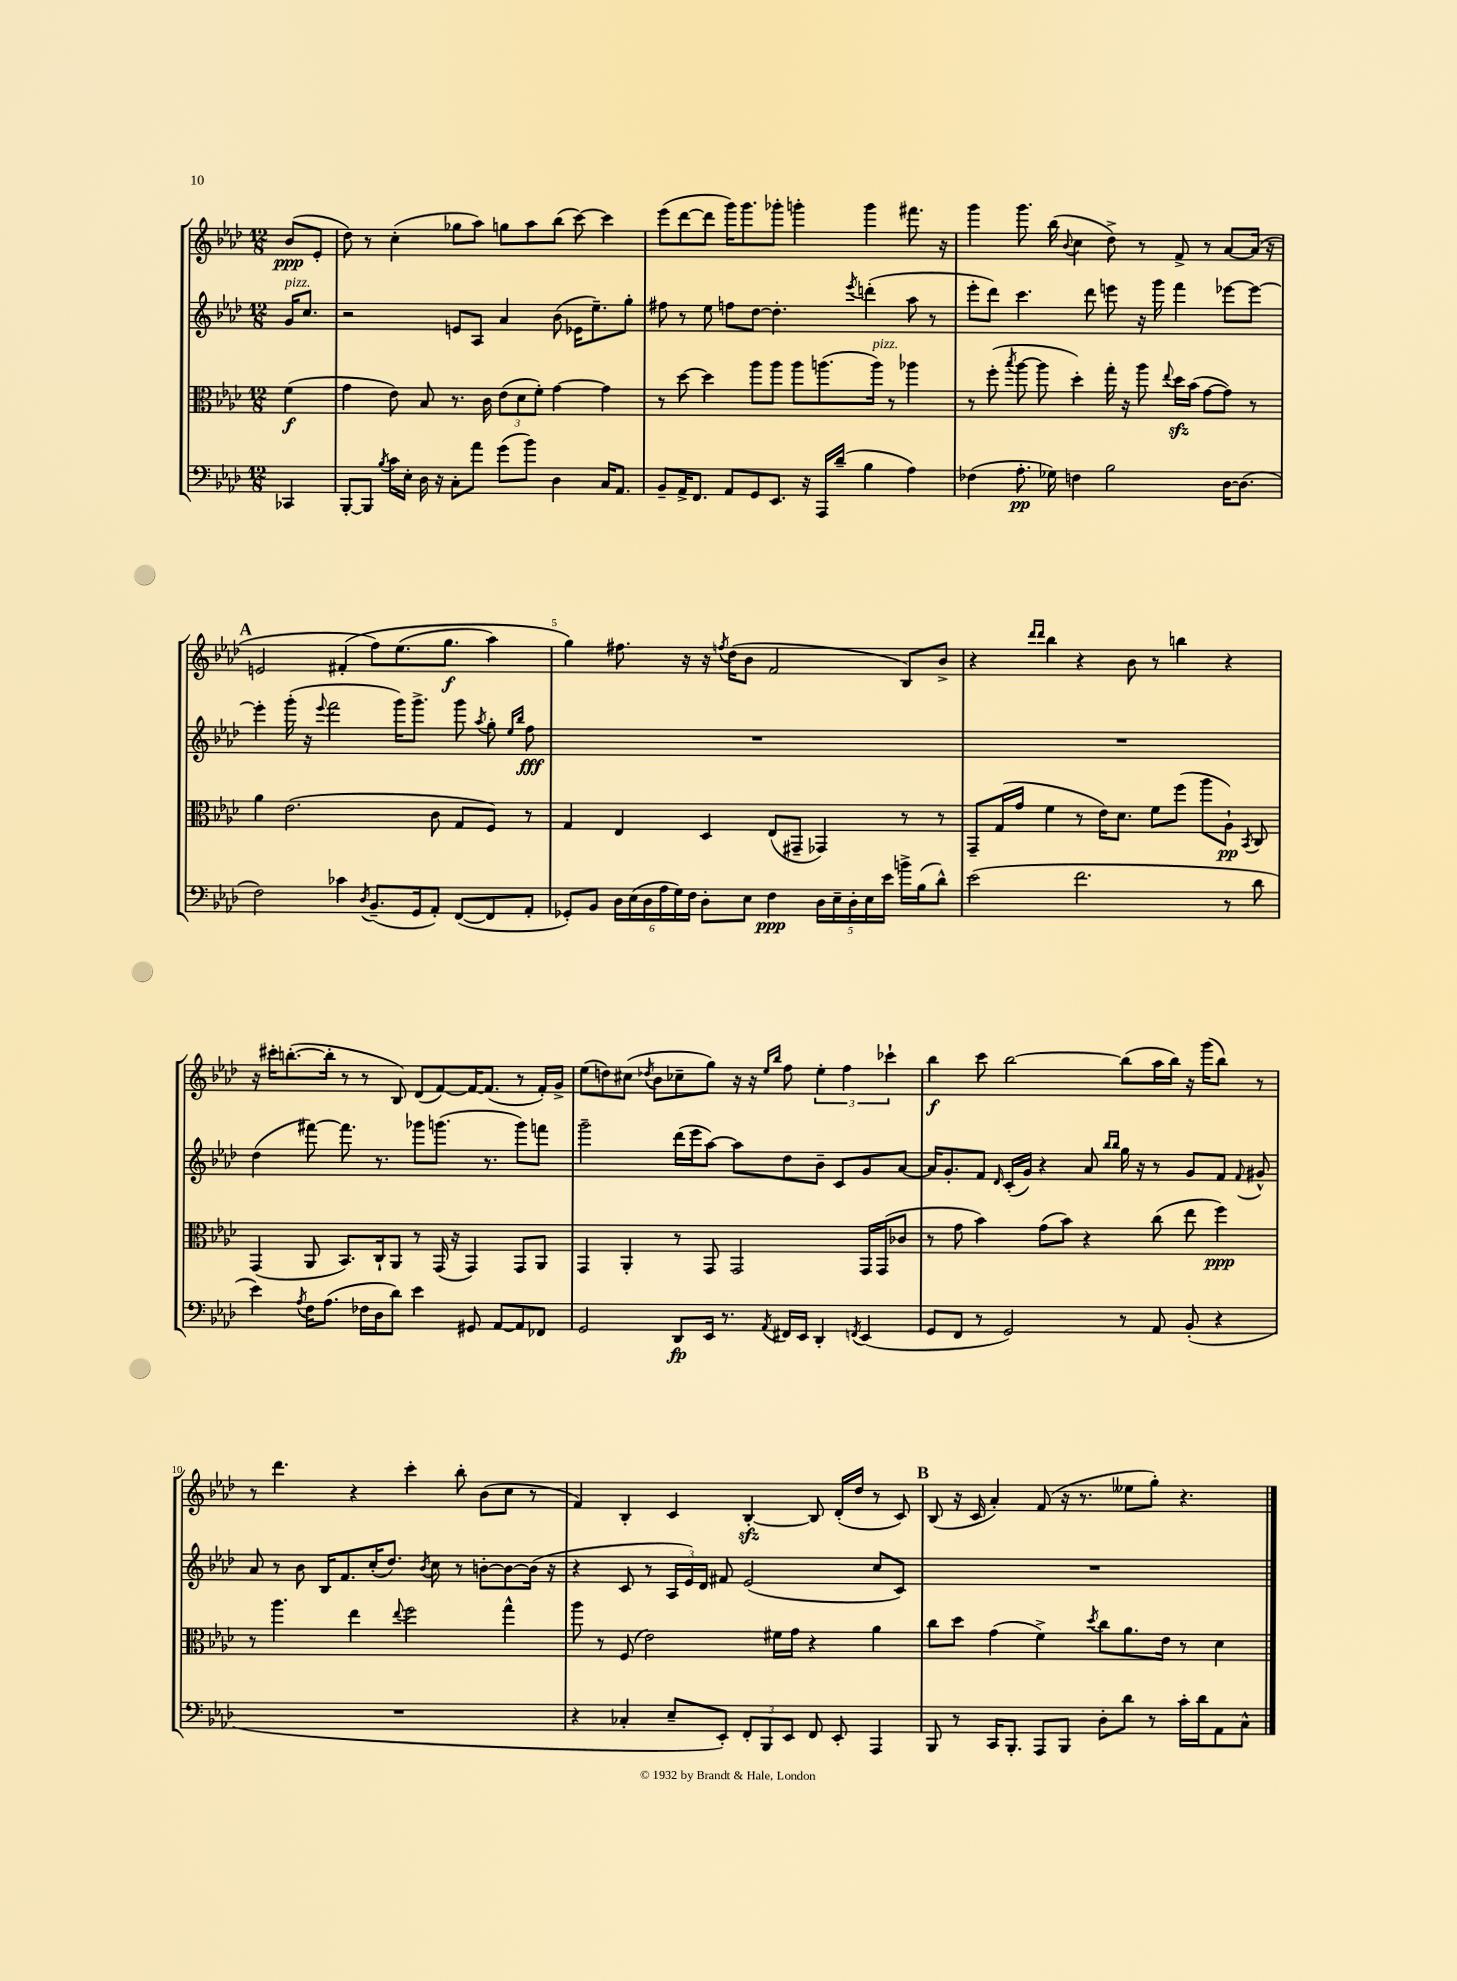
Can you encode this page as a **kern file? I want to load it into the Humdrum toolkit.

**kern	**kern	**kern	**kern
*staff4	*staff3	*staff2	*staff1
*clefF4	*clefC3	*clefG2	*clefG2
*k[b-e-a-d-]	*k[b-e-a-d-]	*k[b-e-a-d-]	*k[b-e-a-d-]
*M12/8	*M12/8	*M12/8	*M12/8
4CC-	(4f	16g	(8b-
.	.	8.cc	.
.	.	.	8e-'
=	=	=	=
[8BBB-'	4g	2r	8dd-)
8BBB-]	.	.	8r
8qB-	.	.	.
16c	8e-)	.	(4cc'
16E-'	.	.	.
16D-	8B-	.	.
16r	.	.	.
8C'	8.r	8e	8gg-
8a-	.	8A-	8aa-)
.	16c	.	.
(8g	(12e-	4a-	8gg
.	12d-	.	.
8b-)	.	.	8aa-
.	12f')	.	.
4D-	[4g	(8b-	(8bb-
.	.	16e-	[8ccc)
.	.	8.ee-~)	.
16C	4g]	.	4ccc]
8.AA-	.	.	.
.	.	8gg'	.
=	=	=	=
8BB-~	8r	8ff#	(8eee-
16AA-^	[8dd-	8r	[8ddd-
8.FF	.	.	.
.	4dd-]	8ee-	8ddd-]
8AA-	.	8ff	16ggg)
.	.	.	8.ggg
8GG	8aa-	[8dd-	.
8.EE-	8aa-	4.dd-']	8ggg-'
.	8aa-	.	4ggg'
16r	.	.	.
16AAA-	(8.aa	.	.
(16d-~	.	.	.
.	.	8qeee-	.
4B-	.	(4ddd'	4ggg
.	16aa)	.	.
.	8r	.	.
4A-)	4aa-	8aa-	8.fff#
.	.	8r	.
.	.	.	16r
=	=	=	=
(4F-	8r	8eee-'	4ggg
.	(8ff'	8ddd-)	.
.	8qbb-	.	.
8.A-'	[8aa-	4.ccc	8.ggg
.	8aa-]	.	.
16G-)	.	.	(16bb-
.	.	.	8qqb-
4F	4dd-')	.	4cc
.	.	8ddd-	.
2B-	16gg'	8eee	8dd-^)
.	16r	.	.
.	8aa-	16r	8r
.	.	16ggg	.
.	8qqee-	.	.
.	16dd-	4fff	8f^
.	(16b-	.	.
.	[8g	.	8r
[16D-	8g])	[8eee-	[8a-
(8.D-]	.	.	.
.	8r	8eee-_	(16a-]
.	.	.	16r
=	=	=	=
2F)	4a-	4eee-']	2e
.	(2.e-	(16ggg'	.
.	.	16r	.
.	.	8qqeee-	.
.	.	2fff	.
4c-	.	.	&(4f#'
8qD-	.	.	.
(8.BB-~	.	.	8ff)
.	.	16ggg)	(8.ee-
16GG	.	8.ggg^	.
8AA-')	8c	.	.
.	.	.	8.gg
([8FF	8G	8ggg	.
.	.	8qaa-	.
8FF]	8F)	8gg'	4aa-)
.	.	16qqee-	.
.	.	16qqbb-	.
8AA-'	8r	8ff	.
=	=	=	=
8GG-')	4G	1.r	4gg&)
8BB-	.	.	.
24D-	4E-	.	8.ff#
(24E-	.	.	.
24D-	.	.	.
24A-	.	.	.
24G)	.	.	.
.	.	.	16r
24F	.	.	.
8D-'	4D-	.	16r
.	.	.	8qff
.	.	.	(16dd-
8E-	.	.	8b-
4F	(8E-	.	2f
.	8GG#~	.	.
20D-	4GG-)	.	.
20E-~	.	.	.
20D-'	.	.	.
20E-	.	.	.
20e-	.	.	.
16b^	8r	.	8B-)
(16B-	.	.	.
8d-^^)	8r	.	8b-^
=	=	=	=
(2e-	8GG~	1.r	4r
.	(16G	.	.
.	16g	.	.
.	.	.	16qqddd-
.	.	.	16qqddd-
.	4f	.	4bb-
2.f	8r	.	4r
.	16e-)	.	.
.	8.d-	.	.
.	.	.	8b-
.	8f	.	8r
.	(8ff	.	4bb
.	8aa-	.	.
8r	8A-`)	.	4r
.	8qBB-	.	.
8d-	8C	.	.
=	=	=	=
4e-)	(4GG	(4dd-	16r
.	.	.	16ccc#'
.	.	.	([8.bb'
8qA-	.	.	.
16F	8AA-	[8fff#)	.
(8.A-	.	.	16bb']
.	8.BB-)	8.fff#]	8r
16F-	.	.	8r
16D-	16C`	8.r	.
8d-)	8AA-	.	8B-)
4e-	8r	8ggg-	(8d-
.	(16GG	(8.ggg	[8f)
.	16r	.	.
8GG#	4GG)	.	16f_
.	.	8.r	(8.f]
[8AA-	.	.	.
8AA-]	8GG	8ggg)	8r
8FF-	8AA-	8fff	16f')
.	.	.	16g^
=	=	=	=
2GG	4GG	2ggg~	(8ee-
.	.	.	8dd)
.	4AA-'	.	(8cc#
.	.	.	8qdd-
.	.	.	8b-
8DD-	8r	(16ddd-	8cc-~
.	.	16eee-	.
16EE-	8GG	[8aa-)	8gg)
8.r	.	.	.
.	2GG	8aa-]	16r
.	.	.	16r
.	.	.	16qqee-
8qAA-	.	.	16qqbb-
16FF#	.	8dd-	8ff
16EE-	.	.	.
4DD-'	.	8b-~	6ee-'
.	.	8c	.
.	.	.	6ff
8qFF	.	.	.
(4EE-	16GG	8g	.
.	(16GG	.	.
.	.	.	6ccc-`
.	8c-	[8a-	.
=	=	=	=
8GG	8r	16a-]	4bb-
.	.	8.g'	.
8FF	8g	.	.
8r	4b-)	8f	8ccc
.	.	16qqd-	.
2GG)	.	(16c'	[2bb-
.	.	16g)	.
.	(8g	4r	.
.	8b-)	.	.
.	4r	8a-	.
.	.	16qqbb-	.
.	.	16qqbb-	.
8r	.	16gg	(8bb-]
.	.	16r	.
8AA-	(8cc	8r	16aa-
.	.	.	16bb-)
(8BB-'	8ee-	8g	16r
.	.	.	(16ggg
4r	4ff)	8f	8bb-)
.	.	8qqf	.
.	.	8g#^^	8r
=	=	=	=
1.r	8r	8a-	8r
.	4.aa-	8r	4.ddd-
.	.	8b-	.
.	.	16B-	.
.	.	8.f	.
.	4ee-	.	4r
.	.	(16cc'	.
.	.	8.dd-)	.
.	8qqee-	.	.
.	2ff	.	4ccc'
.	.	8qb-	.
.	.	8cc	.
.	.	8r	8bb-'
.	.	[8b'	(8b-
.	4gg^^	8b_	8cc
.	.	(16b]	8r
.	.	16r	.
=	=	=	=
4r	8aa-	4r	4f)
.	8r	.	.
4C-'	(8F	8c	4B-'
.	2e-)	8r	.
8E-~	.	24A-	4c
.	.	24e-)	.
.	.	24d-	.
8EE-')	.	8f#	.
12FF'	.	(2e-	[4B-'
12BBB-	.	.	.
.	16f#	.	.
12EE-	.	.	.
.	16g	.	.
8FF	4r	.	8B-]
8EE-'	.	.	(16d-'
.	.	.	16dd-
4AAA-	4a-	8cc	8r
.	.	8c)	8c)
=	=	=	=
8BBB-	8cc	1.r	(8B-
8r	8dd-	.	16r
.	.	.	16c
16CC	(4g	.	4a-')
8.BBB-'	.	.	.
8AAA-	4f^)	.	(8f
8BBB-	.	.	16r
.	.	.	8.r
.	8qdd-	.	.
8D-'	8cc	.	.
8d-	8.a-	.	8ee--
8r	.	.	8gg')
.	16e-	.	.
16c'	8r	.	4.r
16d-	.	.	.
8AA-	4d-	.	.
8C^^	.	.	.
==	==	==	==
*-	*-	*-	*-
